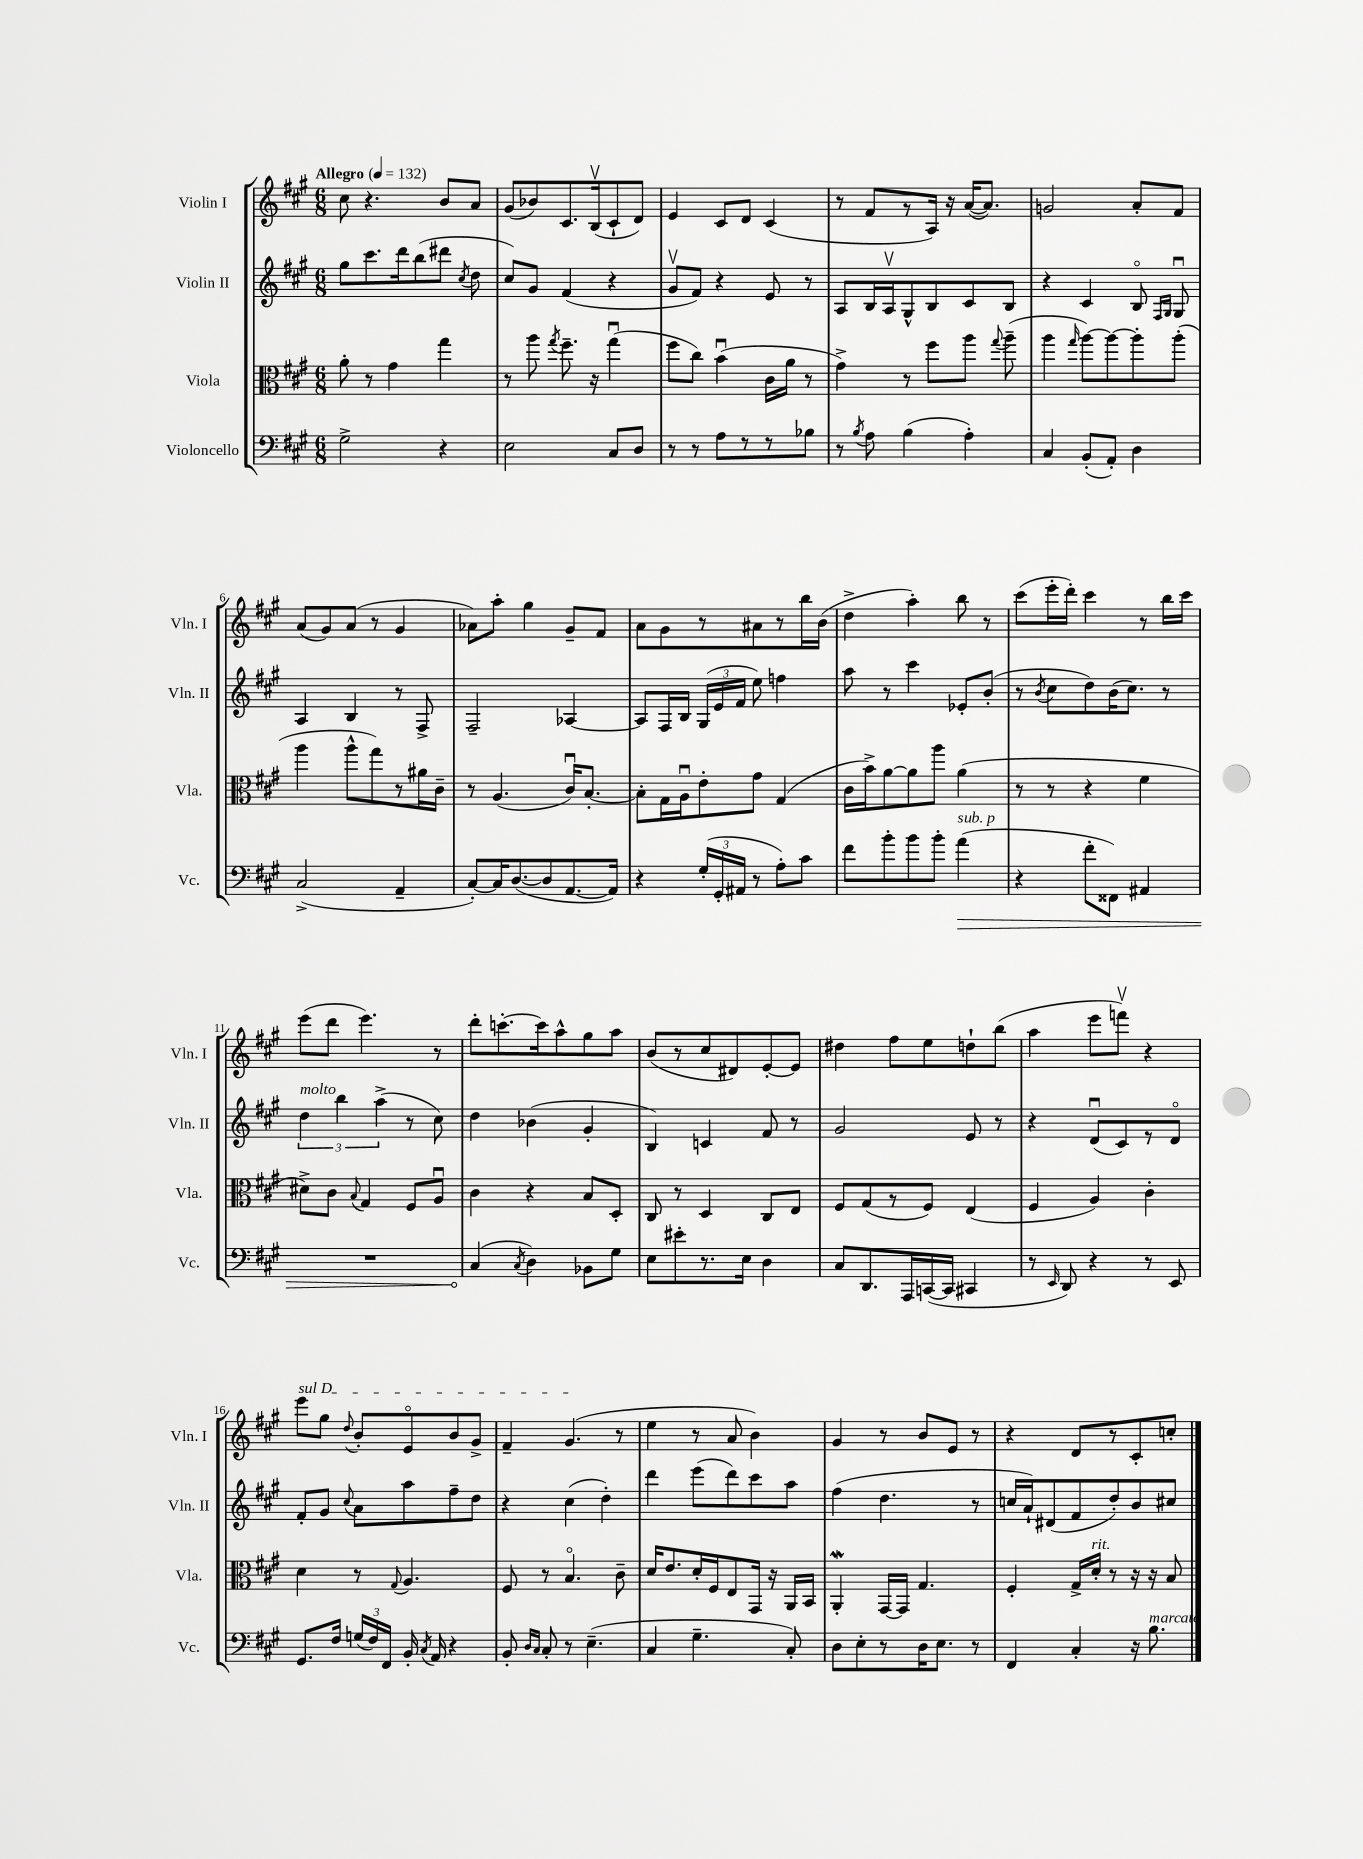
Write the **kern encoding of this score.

**kern	**kern	**kern	**kern
*staff4	*staff3	*staff2	*staff1
*clefF4	*clefC3	*clefG2	*clefG2
*k[f#c#g#]	*k[f#c#g#]	*k[f#c#g#]	*k[f#c#g#]
*M6/8	*M6/8	*M6/8	*M6/8
*MM132	*MM132	*MM132	*MM132
2G#^	8a'	8gg#	8cc#
.	8r	8.ccc#	4.r
.	4g#	.	.
.	.	16ddd	.
.	.	(8bb	.
4r	4gg#	8ddd#	8b
.	.	8qcc#	.
.	.	8dd	8a
=	=	=	=
2E	8r	8cc#)	(8g#
.	8aa	8g#	8b-)
.	8qgg#	.	.
.	8.ff#~	(4f#	8.c#
.	16r	.	(16Bv
8C#	(4gg#u	4r	8c#`
8D	.	.	8d)
=	=	=	=
8r	8ff#	8g#v	4e
8r	8cc#)	8f#)	.
8A	(4bu	4r	8c#
8r	.	.	8d
8r	16c#	8e	(4c#
.	16a	.	.
8B-	8r	8r	.
=	=	=	=
8r	4g#^)	8A	8r
8qB	.	.	.
8A	.	16B	8f#
.	.	16Av	.
(4B	8r	8G#^^	8r
.	8ff#	8B	16A)
.	.	.	16r
4A')	8aa	8c#	([16a
.	.	.	8.a])
.	8qqgg#	.	.
.	(8aa~	8B	.
=	=	=	=
4C#	4aa	4r	2g
.	16qqgg#	.	.
(8BB'	[8aa)	4c#	.
8AA')	8aa_	.	.
4D	8aa']	8Bo	8a'
.	.	16qqF#	.
.	.	16qqG#	.
.	(8aa'	8G#u	8f#
=	=	=	=
(2C#^	4aa	4A	(8a
.	.	.	8g#)
.	8aa^^	4B	(8a
.	8gg#)	.	8r
4AA~	8r	8r	4g#
.	16a#	8F#^	.
.	16c#~	.	.
=	=	=	=
[8C#')	8r	2F#~	8a-)
16C#]	(4.A	.	8aa'
([8.D	.	.	.
.	.	.	4gg#
8D]	.	.	.
[8.AA	16c#u)	[4A-	8g#~
.	[8.B'	.	.
.	.	.	8f#
16AA])	.	.	.
=	=	=	=
4r	8B']	8A-]	8a
.	16G#	16F#	8g#
.	16Au	16B	.
(24G#'	8e'	(24G#	8r
24GG#'	.	24e	.
24AA#	.	24f#	.
8r	8g#	8ee)	8a#
8A')	(4G#	4ff	8r
8c#	.	.	16bb
.	.	.	(16b
=	=	=	=
8f#	16c#	8aa	4dd^
.	16b^)	.	.
8b'	[8a	8r	.
8b	8a]	4ccc#	4aa')
8b'	8aa	.	.
(4a	(4a	8e-'	8bb
.	.	(8b'	8r
=	=	=	=
4r	8r	8r	(8ccc#
.	.	8qb	.
.	8r	8cc#	16eee'
.	.	.	16ddd')
8f#'	4r	8dd)	4ccc#
8FF##)	.	(16b	.
.	.	8.cc#)	.
4AA#	4f#	.	8r
.	.	8r	16bb
.	.	.	16ccc#
=	=	=	=
2.r	8d#^)	6dd	(8eee
.	8c#	.	8ddd
.	.	6bb	.
.	8qqB	.	.
.	4G#	.	4.eee)
.	.	(6aa^	.
.	8F#	8r	.
.	8Au	8cc#)	8r
=	=	=	=
(4C#	4c#	4dd	8ddd'
.	.	.	[8.ccc'
8qC#	.	.	.
4D)	4r	(4b-	.
.	.	.	16ccc]
.	.	.	8aa^^
8BB-	8B	4g#'	8gg#
8G#	8D'	.	8aa
=	=	=	=
8E	8C#	4B)	(8b
8e#'	8r	.	8r
8.r	4D	4c	8cc#
.	.	.	8d#)
16E	.	.	.
4D	8C#	8f#	[8e'
.	8E	8r	8e]
=	=	=	=
8C#	8F#	2g#	4dd#
8.DD	(8G#	.	.
.	8r	.	8ff#
16AAA	.	.	.
([16CC	8F#)	.	8ee
16CC]	.	.	.
4CC#	(4E	8e	8dd`
.	.	8r	(8bb
=	=	=	=
8r	4F#	4r	4aa
16qqEE	.	.	.
8DD)	.	.	.
4r	4A)	(8du	8eee
.	.	8c#)	8fffv)
8r	4c#'	8r	4r
8EE	.	8do	.
=	=	=	=
8.GG#	4d	8f#'	8eee
.	.	8g#	8gg#
16F#	.	.	.
.	.	8qqcc#	8qqdd
(24G	8r	8a	8b'
24F#)	.	.	.
24FF#	.	.	.
.	8qqG#	.	.
16BB'	4.A	8aa	8eo
8qC#	.	.	.
16AA	.	.	.
4r	.	8ff#~	8b
.	.	8dd	8g#^
=	=	=	=
8BB'	8F#	4r	4f#~
16qqD	.	.	.
16qqC#	.	.	.
8C#'	8r	.	.
8r	4.Bo	(4cc#	(4.g#
(4.E~	.	.	.
.	.	4dd')	.
.	8c#~	.	8r
=	=	=	=
4C#	16d	4ddd	4ee
.	8.e	.	.
4.G#~	16d'	(8eee	8r
.	16F#	.	.
.	8E	8ddd)	8a
.	16GG#	8ccc#	4b)
.	16r	.	.
8C#')	16AA	8aa	.
.	16BB	.	.
=	=	=	=
8D	4AA'	(4ff#	4g#
8E'	.	.	.
8r	[16GG#	4.dd	8r
.	16GG#]	.	.
16D	4.G#	.	8b
8.E	.	.	.
.	.	.	8e
8r	.	8r	8r
=	=	=	=
4FF#	4F#'	16cc	4r
.	.	16a`)	.
.	.	(8d#	.
4C#'	16G#^	8f#	8d
.	16d'	.	.
.	8r	8dd')	8r
16r	16r	8b	8c#'
8.B	16r	.	.
.	8B	8cc#	8cc'
==	==	==	==
*-	*-	*-	*-
